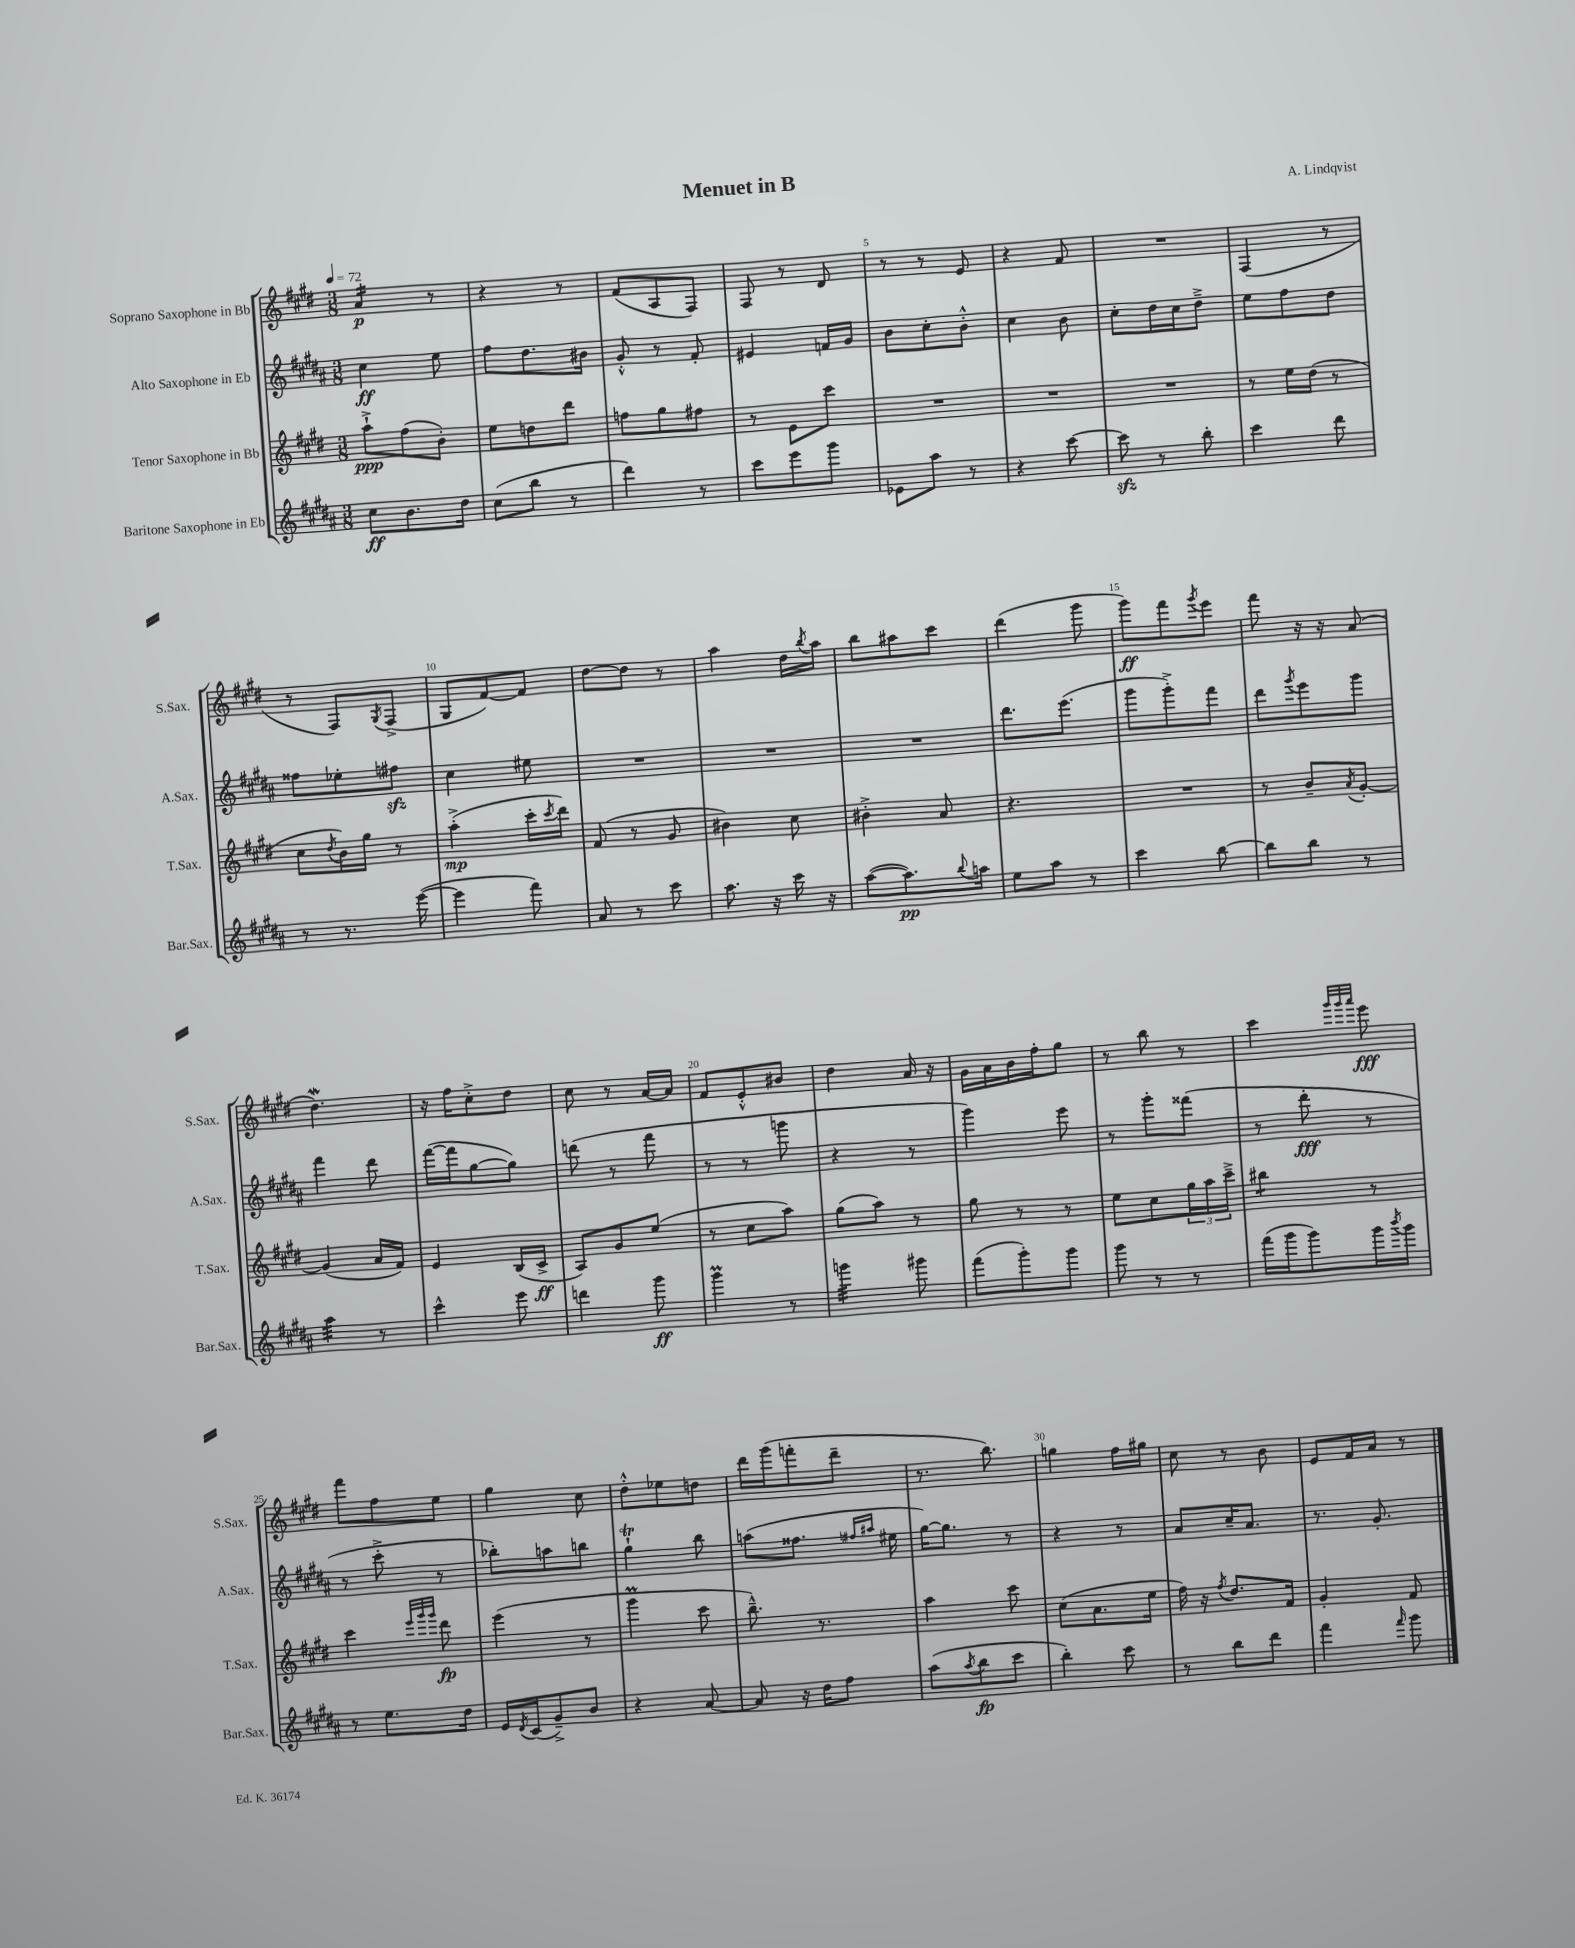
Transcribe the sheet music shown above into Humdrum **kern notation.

**kern	**kern	**kern	**kern
*staff4	*staff3	*staff2	*staff1
*clefG2	*clefG2	*clefG2	*clefG2
*k[f#c#g#d#a#]	*k[f#c#g#d#]	*k[f#c#g#d#a#]	*k[f#c#g#d#]
*M3/8	*M3/8	*M3/8	*M3/8
*MM72	*MM72	*MM72	*MM72
8cc#\L	8aa`^\L	4cc#\	4a/
8.b\	(8ff#\	.	.
.	8b'\J)	8ee\	8r
16dd#\Jk	.	.	.
=	=	=	=
(8cc#\L	8ee\L	8ff#\L	4r
8bb\J	8dd\	8.dd#\	.
8r	8ddd#\J	.	8r
.	.	16b#\Jk	.
=	=	=	=
4ddd#\)	8ff\L	8g#'^^/	(8f#/L
.	8gg#\	8r	8A/
8r	8ff#\J	8f#'/	8F#/J)
=	=	=	=
8ccc#\L	8r	4e#/	8F#/
8eee\	8e\L	.	8r
8ggg#\J	8ccc#\J	16f/LL	8d#/
.	.	16g#/JJ	.
=	=	=	=
8e-\L	4.r	8b\L	8r
8aa#\J	.	8cc#'\	8r
8r	.	8b'^^\J	8e/
=	=	=	=
4r	4.r	4cc#\	4r
[8ccc#\	.	8b\	8f#/
=	=	=	=
8ccc#\]	4.r	8cc#'\L	4.r
8r	.	16dd#\L	.
.	.	16cc#\J	.
8bb'\	.	8dd#~^\J	.
=	=	=	=
4ccc#\	8r	8ee\L	(4F#/
.	16ee\LL	8ff#\	.
.	(16dd#\JJ	.	.
8ddd#\	8r	8dd#\J	8r
=	=	=	=
8r	8cc#\L	8ff##\L	8r
.	8qdd#/	.	.
8.r	16b\L)	8ee-'\	8F#/L)
.	16gg#\JJ	.	.
.	.	.	8qG#/
.	8r	8ff#\J	(8F#^/J
([16eee\	.	.	.
=	=	=	=
4eee\]	(4aa'^\	4cc#\	8G#/L
.	.	.	[8f#/)
8fff#\)	16ccc#'\LL	8ee#\	8f#/]J
.	8qccc#/	.	.
.	16ddd#\JJ)	.	.
=	=	=	=
8a#/	(8f#/	4.r	[8dd#\L
8r	8r	.	8dd#\]J
8ccc#\	8g#/	.	8r
=	=	=	=
8.aa#\	4b#\)	4.r	4aa\
16r	.	.	.
16ccc#\	8cc#\	.	16dd#\LL
.	.	.	8qbb/
16r	.	.	16aa\JJ
=	=	=	=
([8aa#\L	4b#'^\	4.r	8bb\L
8.aa#\])	.	.	8aa#\
.	8a/	.	8ccc#\J
8qqbb/	.	.	.
16aa\Jk	.	.	.
=	=	=	=
8ee\L	4.r	8.ddd#\L	(4ddd#\
8aa#\J	.	.	.
.	.	(8.eee\J	.
8r	.	.	8ggg#\
=	=	=	=
4ccc#\	4.r	8ggg#\L	8ggg#\L)
.	.	8ggg#'^\)	8fff#\
.	.	.	8qggg#/
[8bb\	.	8fff#\J	8eee\J
=	=	=	=
8bb\]L	8r	8ddd#\L	8fff#\
.	.	8qggg#/	.
8bb\J	8b~/L	8eee\	16r
.	.	.	16r
.	8qa/	.	.
8r	[8g#'/J	8ggg#\J	(8a/
=	=	=	=
4aa#\	(4g#/]	4fff#\	4.dd#\)
8r	16a/LL	8ddd#\	.
.	16f#/JJ)	.	.
=	=	=	=
4ccc#^^\	4e/	([16fff#\LL	16r
.	.	16fff#\]J	16ff#\LK
.	.	[8gg#\	8cc#'^\
8eee\	(16B/LL	8gg#\]J)	8dd#\J
.	16c#^/JJ	.	.
=	=	=	=
4ddd\	8A/L)	(8ddd\	8cc#\
.	8g#/	8r	8r
8ggg#\	(8ee/J	8fff#\	[16a/LL
.	.	.	16a/]JJ
=	=	=	=
4ggg#\	8r	8r	8f#/L
.	8cc#\L	8r	8e'^^/
8r	8aa\J)	8ggg\	8b#/J
=	=	=	=
4ggg\	(8gg#\L	4r	4dd#\
.	8aa\J)	.	.
8ggg#\	8r	8r	16a/
.	.	.	16r
=	=	=	=
(8fff#\L	8gg#\	4ggg#\)	16g#\LL
.	.	.	16a\
8ggg#'\)	8r	.	16b\
.	.	.	16ff#'\J
8ggg#\J	8r	8eee\	8gg#\J
=	=	=	=
8ggg#\	8ee\L	8r	8r
8r	8cc#\	8ggg#'\L	8bb\
8r	24gg#\L	(8fff##\J	8r
.	24aa\	.	.
.	24ccc#~^\JJ	.	.
=	=	=	=
(16fff#\LL	4bb#\	8r	4ccc#\
16ggg#\J	.	.	.
8ggg#\)	.	8ddd#'\	.
.	.	.	32qqggg#/LLL
.	.	.	32qqggg#/
.	.	.	32qqaaa/JJJ
16ggg#\L	8r	8r	8eee\
8qbbb/	.	.	.
16ggg#\JJ	.	.	.
=	=	=	=
8r	4ccc#\	8r	8fff#\L
8.ee\L	.	8ccc#'^\	8ff#\
.	32qqeee/LLL	.	.
.	32qqggg#/	.	.
.	32qqggg#/JJJ	.	.
.	8ddd#\	8r	8ee\J
16dd#\Jk	.	.	.
=	=	=	=
16e/LL	(4eee\	8bb-'\L)	4gg#\
8qd#/	.	.	.
(16c#/J	.	.	.
8g#~^/)	.	8aa\	.
8b/J	8r	8bb\J	8cc#\
=	=	=	=
4r	4ggg#\	4gg#`\	8dd#'^^\L
.	.	.	8ee-\
[8a#/	8ccc#\	8bb\	8dd\J
=	=	=	=
8a#/]	8.bb~^^\)	(8aa\L	16ddd#\LL
.	.	.	(16ggg#\J
16r	.	8.ff##\J	8fff'\
16dd#\LK	8.r	.	.
8ff#\J	.	.	8ddd#~\J
.	.	16qqff#/LL	.
.	.	16qqaa#/JJ	.
.	.	16ee#\	.
=	=	=	=
(8aa#\L	4aa\	[16gg#\LK)	8.r
.	.	8.gg#\]J	.
8qaa#/	.	.	.
8bb\	.	.	.
.	.	.	8.bb\)
8ccc#\J	8ccc#\	8r	.
=	=	=	=
4bb'\)	(8cc#\L	4r	4gg\
.	8.a\	.	.
8ccc#\	.	8r	16ff#\LL
.	16ee\Jk	.	16gg#\JJ
=	=	=	=
8r	16ff#\)	8a#/L	8cc#\
.	16r	.	.
.	8qff#/	.	.
8bb\L	8.dd#/L	16cc#~/K	8r
.	.	8.a#/J	.
8ddd#\J	.	.	8b\
.	16f#/Jk	.	.
=	=	=	=
4fff#\	4g#'/	8.r	8e/L
.	.	.	16f#/L
.	.	8.g#'/	16a/JJ
16qqfff#/	.	.	.
8ggg#\	8f#/	.	8r
==	==	==	==
*-	*-	*-	*-
